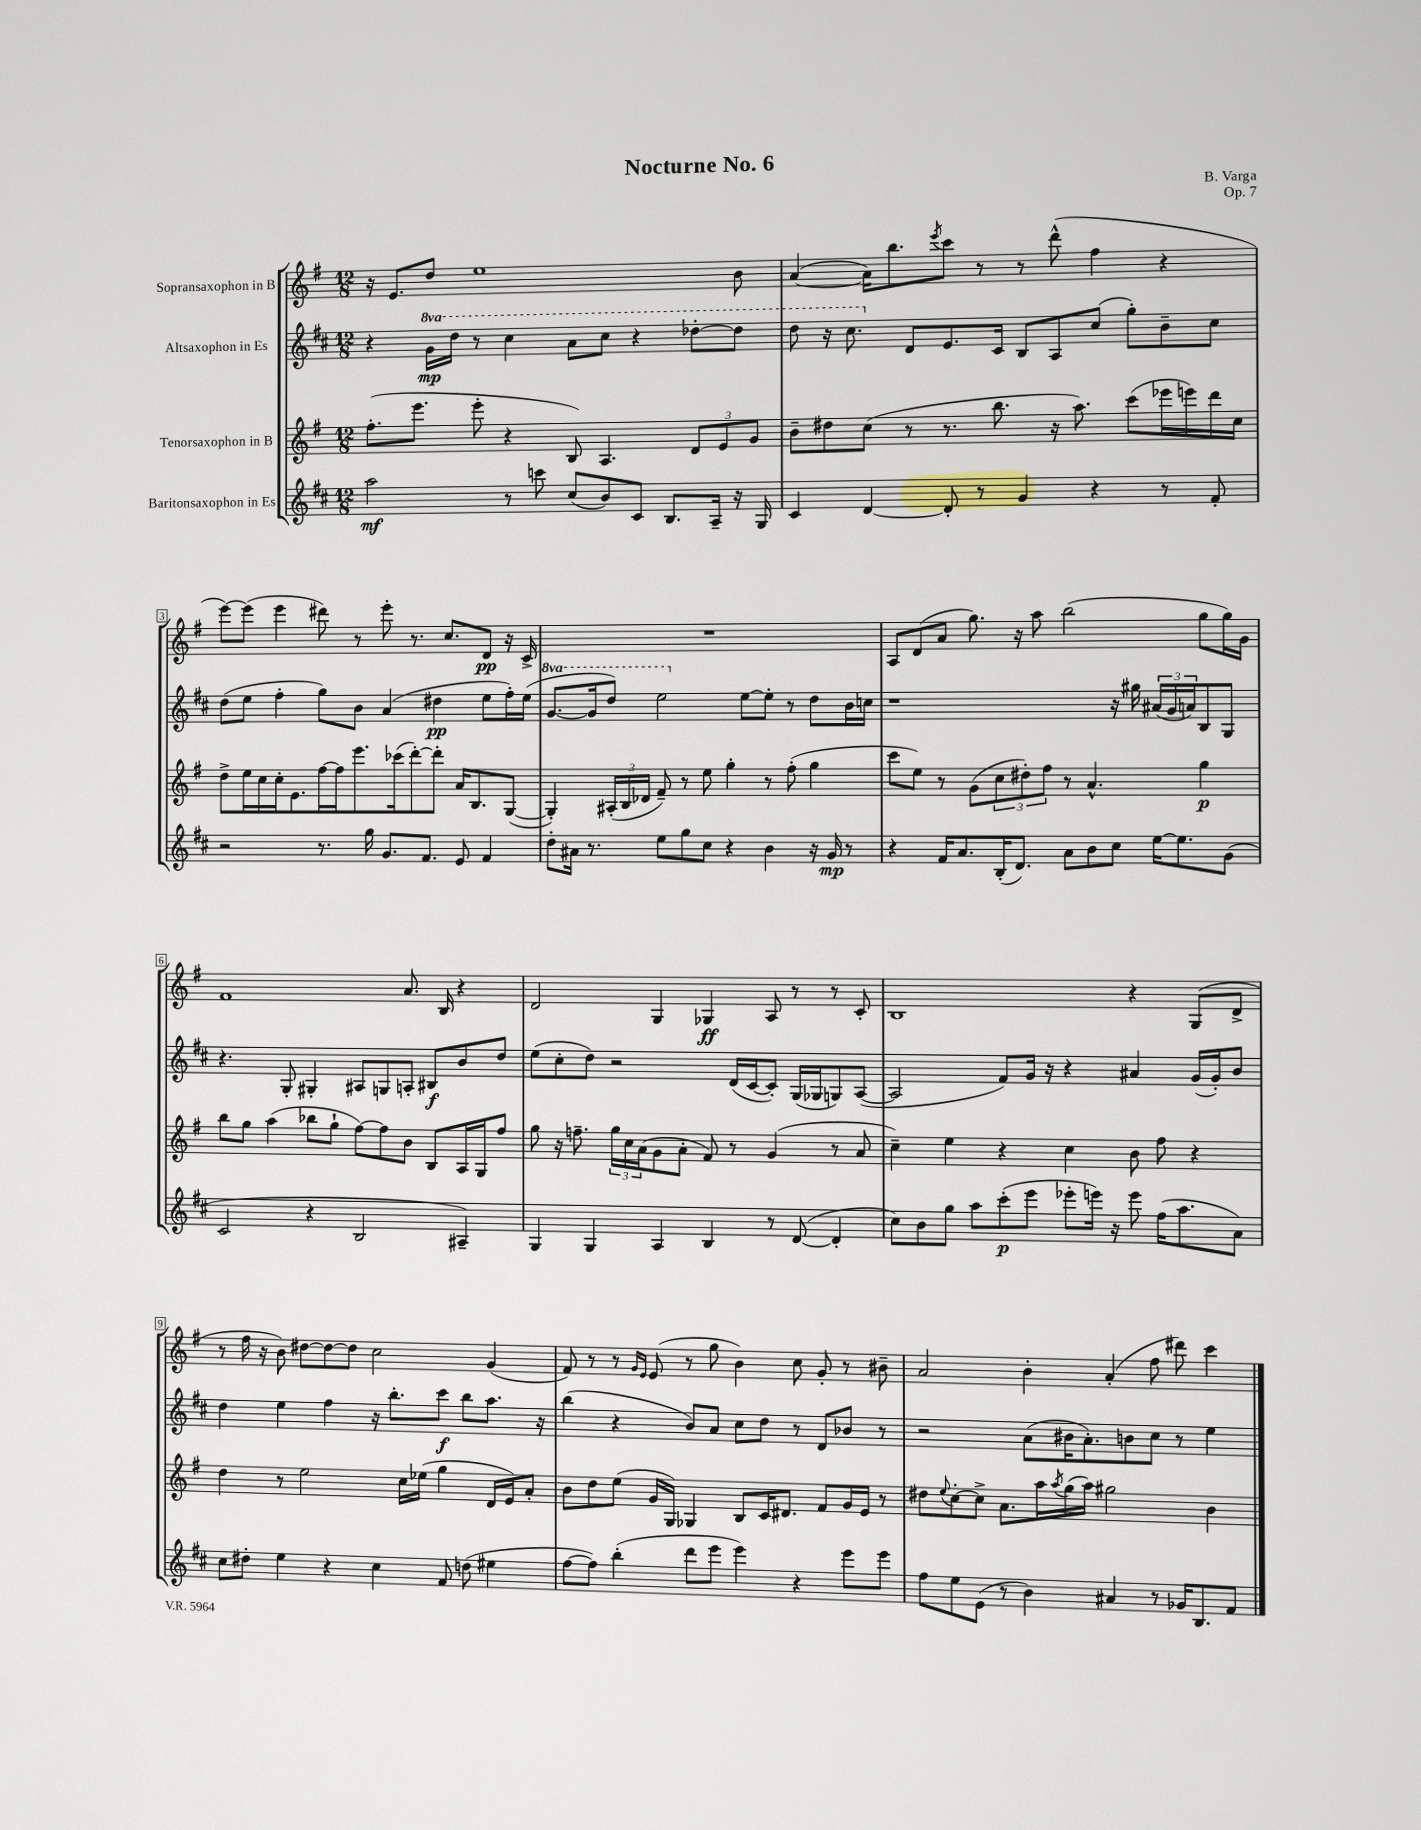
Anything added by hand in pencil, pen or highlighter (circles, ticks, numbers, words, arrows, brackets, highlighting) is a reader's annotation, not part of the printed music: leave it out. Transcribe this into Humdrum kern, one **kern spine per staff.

**kern	**kern	**kern	**kern
*staff4	*staff3	*staff2	*staff1
*clefG2	*clefG2	*clefG2	*clefG2
*k[f#c#]	*k[f#]	*k[f#c#]	*k[f#]
*M12/8	*M12/8	*M12/8	*M12/8
2aa\	(8.ff#'\L	4r	16r
.	.	.	8.e/L
.	8.eee\J	.	.
.	.	16gg\LL	8dd/J
.	.	16ddd\JJ	.
.	8eee'\	8r	1ee
8r	4r	4ccc#\	.
8ccc\	.	.	.
(8cc#/L	8B/)	8aa\L	.
8b/)	4.A/	8ccc#\J	.
8c#/J	.	4r	.
8.B/L	.	.	.
.	12d/L	[8ddd-'\L	.
16A~/Jk	.	.	.
.	12e/	.	.
16r	.	8ddd-\]J	8b\
.	12g/J	.	.
16G/	.	.	.
=	=	=	=
4c#/	8b~\L	8ddd\	([4a/
.	8dd#\	16r	.
.	.	8.ccc#\	.
[4d/	(8cc\J	.	16a\]LK)
.	.	.	8.bb\
.	8r	8d/L	.
.	.	.	8qeee/
8d'/]	8.r	8.e/	8ccc\J
8r	.	.	8r
.	8.bb\	16c#/Jk	.
4g/	.	8B/L	8r
.	16r	8A/	(8ddd^^\
.	8.aa\)	.	.
4r	.	(8cc#/J	4ff#\
.	(8ccc\L	8gg'\L)	.
8r	16eee-\L	8b~\	4r
.	16eee\)	.	.
8f#'/	16ddd\	8cc#\J	.
.	16cc\JJ	.	.
=	=	=	=
2r	8dd^\L	(8dd\L	[8eee\L)
.	16ee\L	8ee\J	(8eee\]J
.	16cc\	.	.
.	16cc'\J	4ff#'\	4eee\
.	8.e\	.	.
8.r	[16ff#\L	8gg\L)	8ddd#\)
.	16ff#\]J	.	.
.	8.eee\	8b\J	8r
16gg\	.	.	.
8.g/L	.	(4a/	8eee'\
.	(16ccc-\k	.	.
.	[8ddd'\)	.	8.r
8.f#/J	.	.	.
.	8ddd'\]J	4dd#\	.
.	.	.	8.cc/L
8e/	16a/LK	.	.
.	8.B/	.	.
4f#/	.	8ee\L	8d/J
.	([8G/J	16ff#'\L)	16r
.	.	(16ee\JJ	16c^/
=	=	=	=
8dd'\L	4G'/])	[8.gg/L	1.r
16a#\Jk	.	.	.
8.r	.	16gg/]k	.
.	(24A#'/LL	8ddd/J)	.
.	24B/	.	.
.	24d-/JJ	.	.
8ee\L	8f#~/)	2eee\	.
8gg\	8r	.	.
8cc#\J	8ee\	.	.
4r	4gg'\	.	.
.	.	[8ee\L	.
4b\	8r	8ee'\]J	.
.	(8ff#'\	8r	.
16r	4gg\	8dd\L	.
16g/	.	.	.
8r	.	16b\L	.
.	.	16cc\JJ	.
=	=	=	=
4r	8ccc\L	1r	8A/L
.	8ee\J)	.	(8d/
16f#/LK	8r	.	8a/J
8.a/	.	.	.
.	(8g\L	.	8.gg\)
(16B'/K	12cc\	.	.
8.d/J)	.	.	16r
.	12dd#'\)	.	.
.	.	.	8aa\
.	12ff#\J	.	.
8a\L	8r	.	(2bb\
8b\	4.a^^/	.	.
8cc#\J	.	16r	.
.	.	16gg#\	.
[16ee\LK	.	(24a#/LL	.
.	.	24g/	.
8.ee\]	.	.	.
.	.	24a/J)	.
.	4gg\	8B/	8gg\L
(8g\J	.	8G/J	16gg\L)
.	.	.	16g\JJ
=	=	=	=
2c#/	8bb\L	4.r	1f#
.	8gg\J	.	.
.	(4aa\	.	.
.	.	8G'/	.
4r	8bb-\L	4G#'/	.
.	8gg`\J	.	.
2B/	[8ff#\L)	8A#/L	.
.	8ff#\]	8G/	.
.	8b\J	8A'/J	8.a/
.	8B/L	8B#/L	.
.	.	.	16B/
4A#~/)	16A/L	8b/	4r
.	16G/J	.	.
.	8ff#/J	8dd/J	.
=	=	=	=
4G/	8gg\	(8ee\L	2d/
.	16r	8cc#'\	.
.	8.ff~\	.	.
4G/	.	8dd\J)	.
.	24gg\LL	2r	.
.	24cc\	.	.
.	(24a\J	.	.
4A/	8g\	.	4G/
.	8a'\J	.	.
4B/	8f#/)	.	4G-/
.	8r	(16d/LL	.
.	.	[16c#/J	.
8r	(4g/	8c#'/]J)	8A/
([8d/	.	(16G/LL	8r
.	.	16G-/J	.
4d'/]	8r	8G/)	8r
.	8a/	([8A/J	8c'/
=	=	=	=
8cc#\L)	4cc~\)	2A/]	1B
8b\	.	.	.
8gg\J	4ee\	.	.
8aa\L	.	.	.
(8ccc#'\	4r	8f#/L)	.
8eee\J	.	16g/Jk	.
.	.	16r	.
8eee-'\L	4cc\	4r	.
16eee\Jk)	.	.	.
16r	.	.	.
8eee\	8b\	4a#/	4r
(16ff#\LK	8ff#\	.	.
8.aa\	.	.	.
.	4r	(16g/LL	(8G/L
.	.	16g'/J)	.
8a\J)	.	8b/J	8d^/J
=	=	=	=
8cc#\L	4dd\	4dd\	8r
8dd#'\J	.	.	16ff#\
.	.	.	16r
4ee\	8r	4ee\	8b\)
.	2ee\	.	[8dd#\L
4r	.	4ff#\	8dd#\_
.	.	.	8dd#\]J
4cc#\	.	16r	2cc\
.	.	8.bb'\L	.
.	16cc\LL	.	.
.	(16ee-\JJ	.	.
8f#/	4gg\	8ccc#\J	.
(8dd\	.	8bb\L	.
4ee#\	16d/LL	8.aa\J	(4g/
.	16e/J)	.	.
.	8a'/J	.	.
.	.	16r	.
=	=	=	=
[8ff#\L	8b\L	(4bb\	8f#/)
8ff#\]J)	8dd\	.	8r
(4bb'\	(8ee\J	4r	8r
.	.	.	16qqg/LL
.	.	.	16qqe/JJ
.	16g/LL	.	(8e/
.	16G/JJ)	.	.
8ddd\L	4G-/	8b/L)	8r
8eee\J	.	8a/J	8gg\
4eee\)	8B/L	8cc#\L	4b\)
.	16c/K	8dd\J	.
.	8.d#/J	.	.
4r	.	8r	8cc\
.	8f#/L	8d/L	8g'/
8eee\L	16g/L	8b-/J	8r
.	16e/JJ	.	.
8eee\J	8r	8r	8b#~\
=	=	=	=
8ff#\L	8dd#\L	2r	2a/
.	8qqee/	.	.
8ee\	[8cc'\	.	.
(8e\J	8cc^\]J	.	.
8r	8.a\L	.	.
4b\)	.	(8a\L	4b'\
.	16aa\L	.	.
.	8qaa/	.	.
.	(16gg\	16b#\K	.
.	16aa\JJ)	8.a'\)	.
4a#/	2gg#\	.	(4a'/
.	.	8b\	.
8r	.	8cc#\J	8ff#\
16g-/LK	.	8r	8ddd#\)
8.B/	.	.	.
.	4b\	4ee\	4ccc\
8f#/J	.	.	.
==	==	==	==
*-	*-	*-	*-
